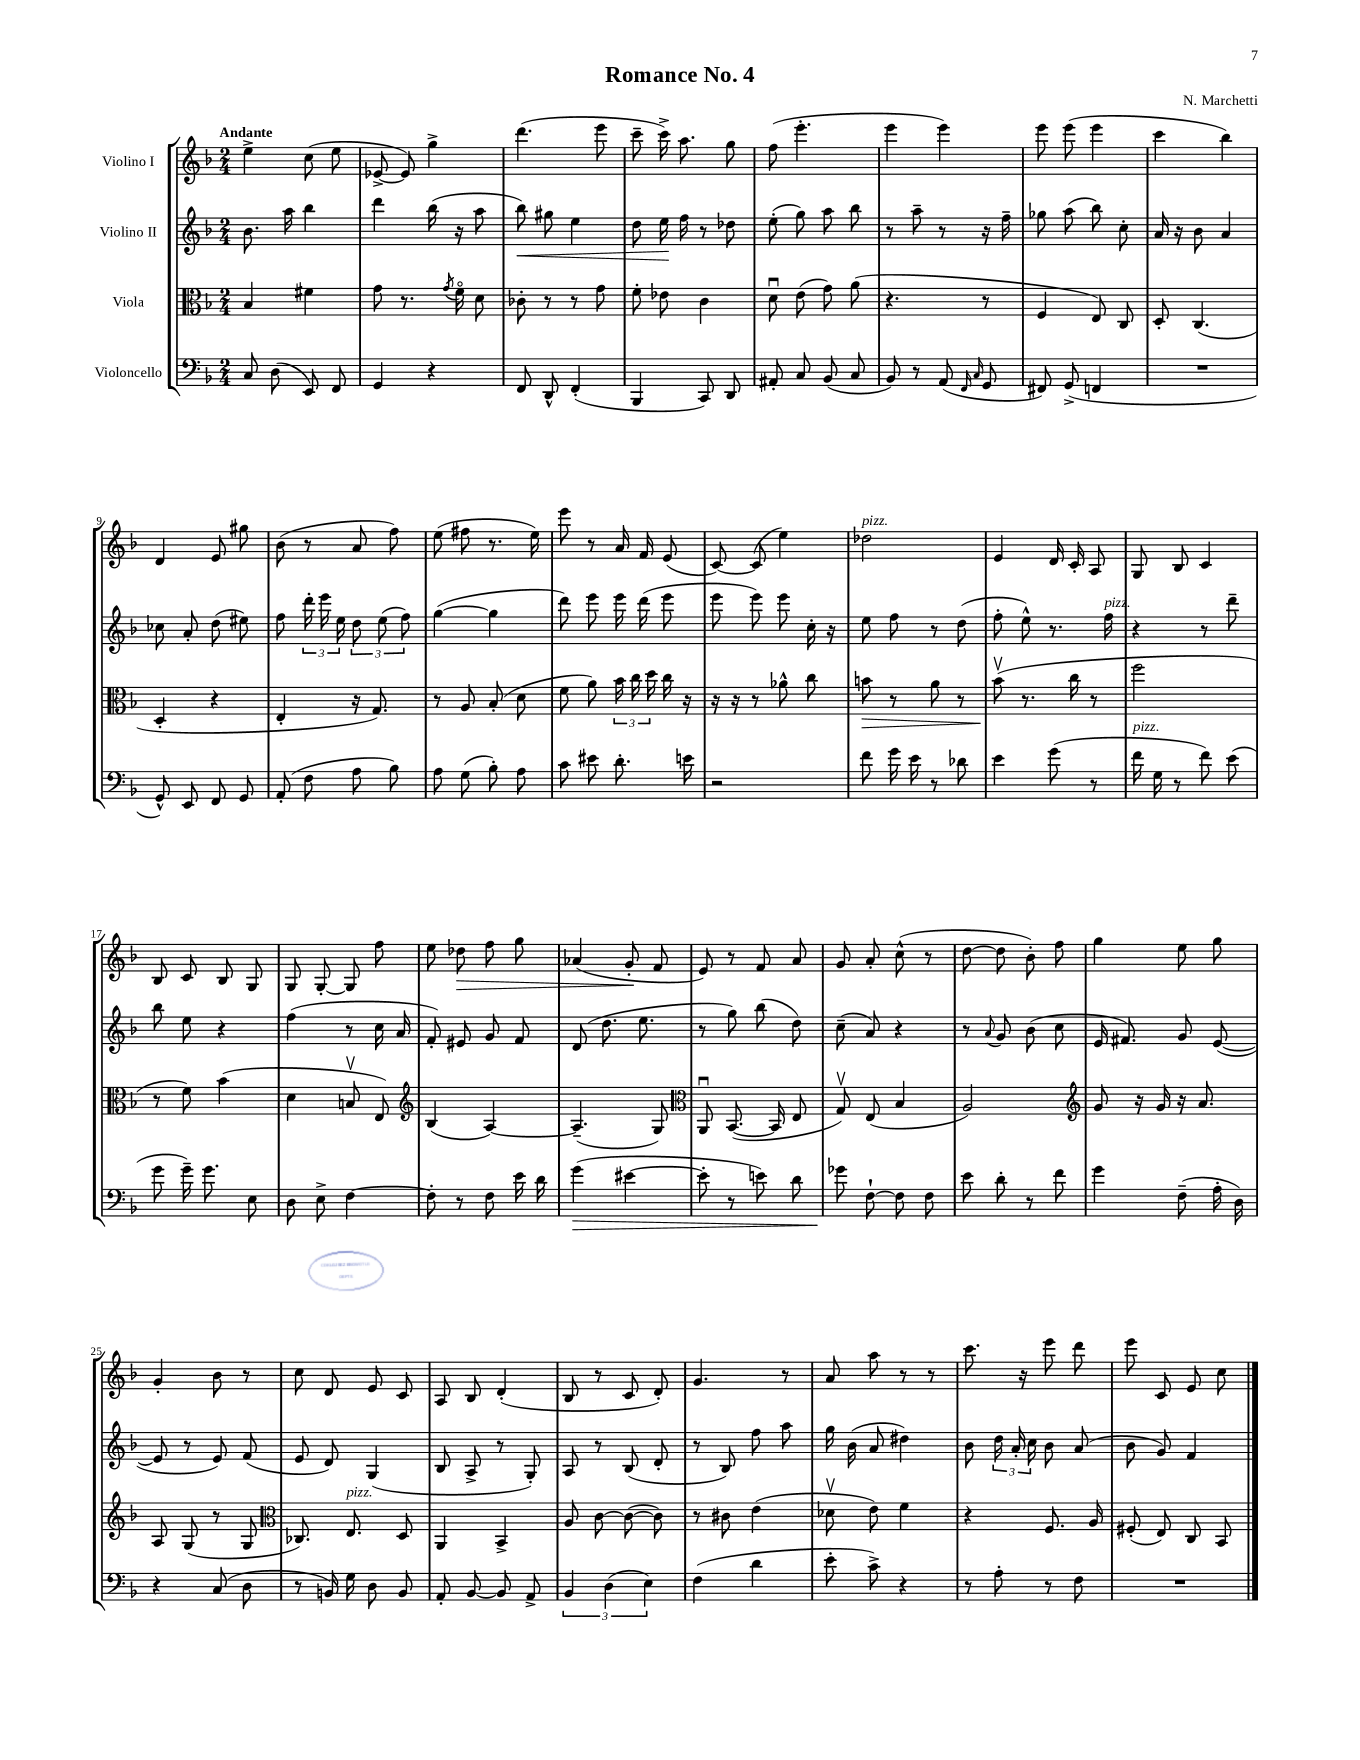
\header { title = "Romance No. 4" composer = "N. Marchetti" }
<<
\new StaffGroup <<
\new Staff = "s0" \with { instrumentName = "Violino I" } {
    \clef treble \key f \major \numericTimeSignature \time 2/4 \tempo "Andante"
    \autoBeamOff e''4-> c''8( e''8 |
    ees'8~-> ees'8) g''4-> |
    d'''4.( e'''8 |
    c'''8-- c'''16->) a''8. g''8 |
    f''8( e'''4.-. |
    e'''4 e'''4) |
    e'''8 e'''8( e'''4 |
    c'''4 bes''4) |
    d'4 e'8 gis''8 |
    bes'8( r8 a'8 f''8) |
    e''8( fis''8 r8. e''16) |
    e'''8 r8 a'16 f'16 e'8( |
    c'8~) c'8( e''4) |
    des''2^\markup { \italic "pizz." } |
    e'4 d'16 c'16-. a8 |
    g8 bes8 c'4 |
    bes8 c'8 bes8 g8 |
    g8 g8~-. g8 f''8 |
    e''8 des''8\> f''8 g''8 |
    aes'4( g'8-.\! f'8 |
    e'8) r8 f'8 a'8 |
    g'8 a'8-. c''8-^( r8 |
    d''8~ d''8 bes'8-.) f''8 |
    g''4 e''8 g''8 |
    g'4-. bes'8 r8 |
    c''8 d'8 e'8 c'8 |
    a8 bes8 d'4-.( |
    bes8 r8 c'8 d'8-.) |
    g'4. r8 |
    a'8 a''8 r8 r8 |
    c'''8. r16 e'''8 d'''8 |
    e'''8 c'8 e'8 c''8 \bar "|." |
}
\new Staff = "s1" \with { instrumentName = "Violino II" } {
    \clef treble \key f \major \numericTimeSignature \time 2/4
    \autoBeamOff bes'8. a''16 bes''4 |
    d'''4 bes''16( r16 a''8 |
    bes''8\<) gis''8 e''4 |
    d''8 e''16\! f''16 r8 des''8 |
    e''8-.( g''8) a''8 bes''8 |
    r8 a''8-- r8 r16 f''16-- |
    ges''8 a''8( bes''8) c''8-. |
    a'16 r16 bes'8 a'4 |
    ces''8 a'8-. d''8( eis''8) |
    f''8 \tuplet 3/2 { d'''16-. e'''16 e''16 } \tuplet 3/2 { d''8 e''8( f''8) } |
    g''4~( g''4 |
    d'''8) e'''8 e'''16 d'''16( e'''8 |
    e'''8 e'''8) e'''8 c''16-. r16 |
    e''8 f''8 r8 d''8( |
    f''8-. e''8-^) r8. f''16^\markup { \italic "pizz." } |
    r4 r8 d'''8-- |
    bes''8 e''8 r4 |
    f''4( r8 c''16 a'16 |
    f'8-.) eis'8 g'8 f'8 |
    d'8( d''8. e''8. |
    r8 g''8) bes''8( d''8) |
    c''8--( a'8) r4 |
    r8 \appoggiatura { a'8 } g'8 bes'8( c''8 |
    e'16 fis'8.) g'8 e'8~( |
    e'8 r8 e'8) f'8( |
    e'8 d'8) g4( |
    bes8 a8-> r8 g8-.) |
    a8 r8 bes8( d'8-. |
    r8 bes8) f''8 a''8 |
    g''16 bes'16( a'8 dis''4) |
    bes'8 \tuplet 3/2 { d''16 a'16-. c''16 } bes'8 a'8( |
    bes'8 g'8) f'4 \bar "|." |
}
\new Staff = "s2" \with { instrumentName = "Viola" } {
    \clef alto \key f \major \numericTimeSignature \time 2/4
    \autoBeamOff bes4 fis'4 |
    g'8 r8. \acciaccatura { g'8 } f'16\flageolet d'8 |
    ces'8-. r8 r8 g'8 |
    f'8-. ees'8 c'4 |
    d'8\downbow e'8( g'8) a'8( |
    r4. r8 |
    f4 e8) c8 |
    d8-. c4.( |
    d4-. r4 |
    e4-. r16 g8.) |
    r8 a8 bes8-.( d'8 |
    f'8 a'8) \tuplet 3/2 { bes'16 c''16 d''16 } c''16 r16 |
    r16 r16 r8 aes'8-^ c''8 |
    b'8\> r8 a'8 r8 |
    bes'8\upbow\!( r8. c''16 r8 |
    f''2 |
    r8 f'8) bes'4( |
    d'4 b8\upbow e8) |
    \clef treble bes4( a4~) |
    a4.--( g8) |
    \clef alto a,8\downbow bes,8.~( bes,16 e8 |
    g8\upbow) e8( bes4 |
    a2) |
    \clef treble g'8 r16 g'16 r16 a'8. |
    a8 g8( r8 g8 |
    \clef alto ces8.) e8.^\markup { \italic "pizz." } d8 |
    a,4 bes,4-> |
    a8 c'8~ c'8~( c'8) |
    r8 cis'8 e'4( |
    des'8\upbow e'8) f'4 |
    r4 f8. a16 |
    fis8-.( e8) c8 bes,8 \bar "|." |
}
\new Staff = "s3" \with { instrumentName = "Violoncello" } {
    \clef bass \key f \major \numericTimeSignature \time 2/4
    \autoBeamOff c8 d8( e,8) f,8 |
    g,4 r4 |
    f,8 d,8-^ f,4-.( |
    bes,,4 c,8) d,8 |
    ais,8-. c8 bes,8( c8 |
    bes,8) r8 a,8( \grace { f,16 c16 } g,8 |
    fis,8) g,8->( f,4 |
    R2 |
    g,8-^) e,8 f,8 g,8 |
    a,8-.( f8 a8 bes8) |
    a8 g8( bes8-.) a8 |
    c'8 eis'8 d'8.-. e'16 |
    r2 |
    f'8 g'16 e'16 r8 des'8 |
    e'4 g'8( r8 |
    f'16^\markup { \italic "pizz." } g16 r8 f'8) e'8( |
    g'8 g'16--) g'8. e8 |
    d8 e8-> f4~ |
    f8-. r8 f8 e'16 d'16 |
    g'4\>( eis'4~ |
    eis'8-. r8 e'8) d'8 |
    ges'8\! f8~-! f8 f8 |
    e'8 d'8-. r8 f'8 |
    g'4 f8--( a16-. d16) |
    r4 c8( d8 |
    r8 b,16) g16 d8 b,8 |
    a,8-. bes,8~ bes,8 a,8-> |
    \tuplet 3/2 { bes,4 d4( e4) } |
    f4( d'4 |
    e'8-. c'8->) r4 |
    r8 a8-. r8 f8 |
    R2 \bar "|." |
}
>>
>>
